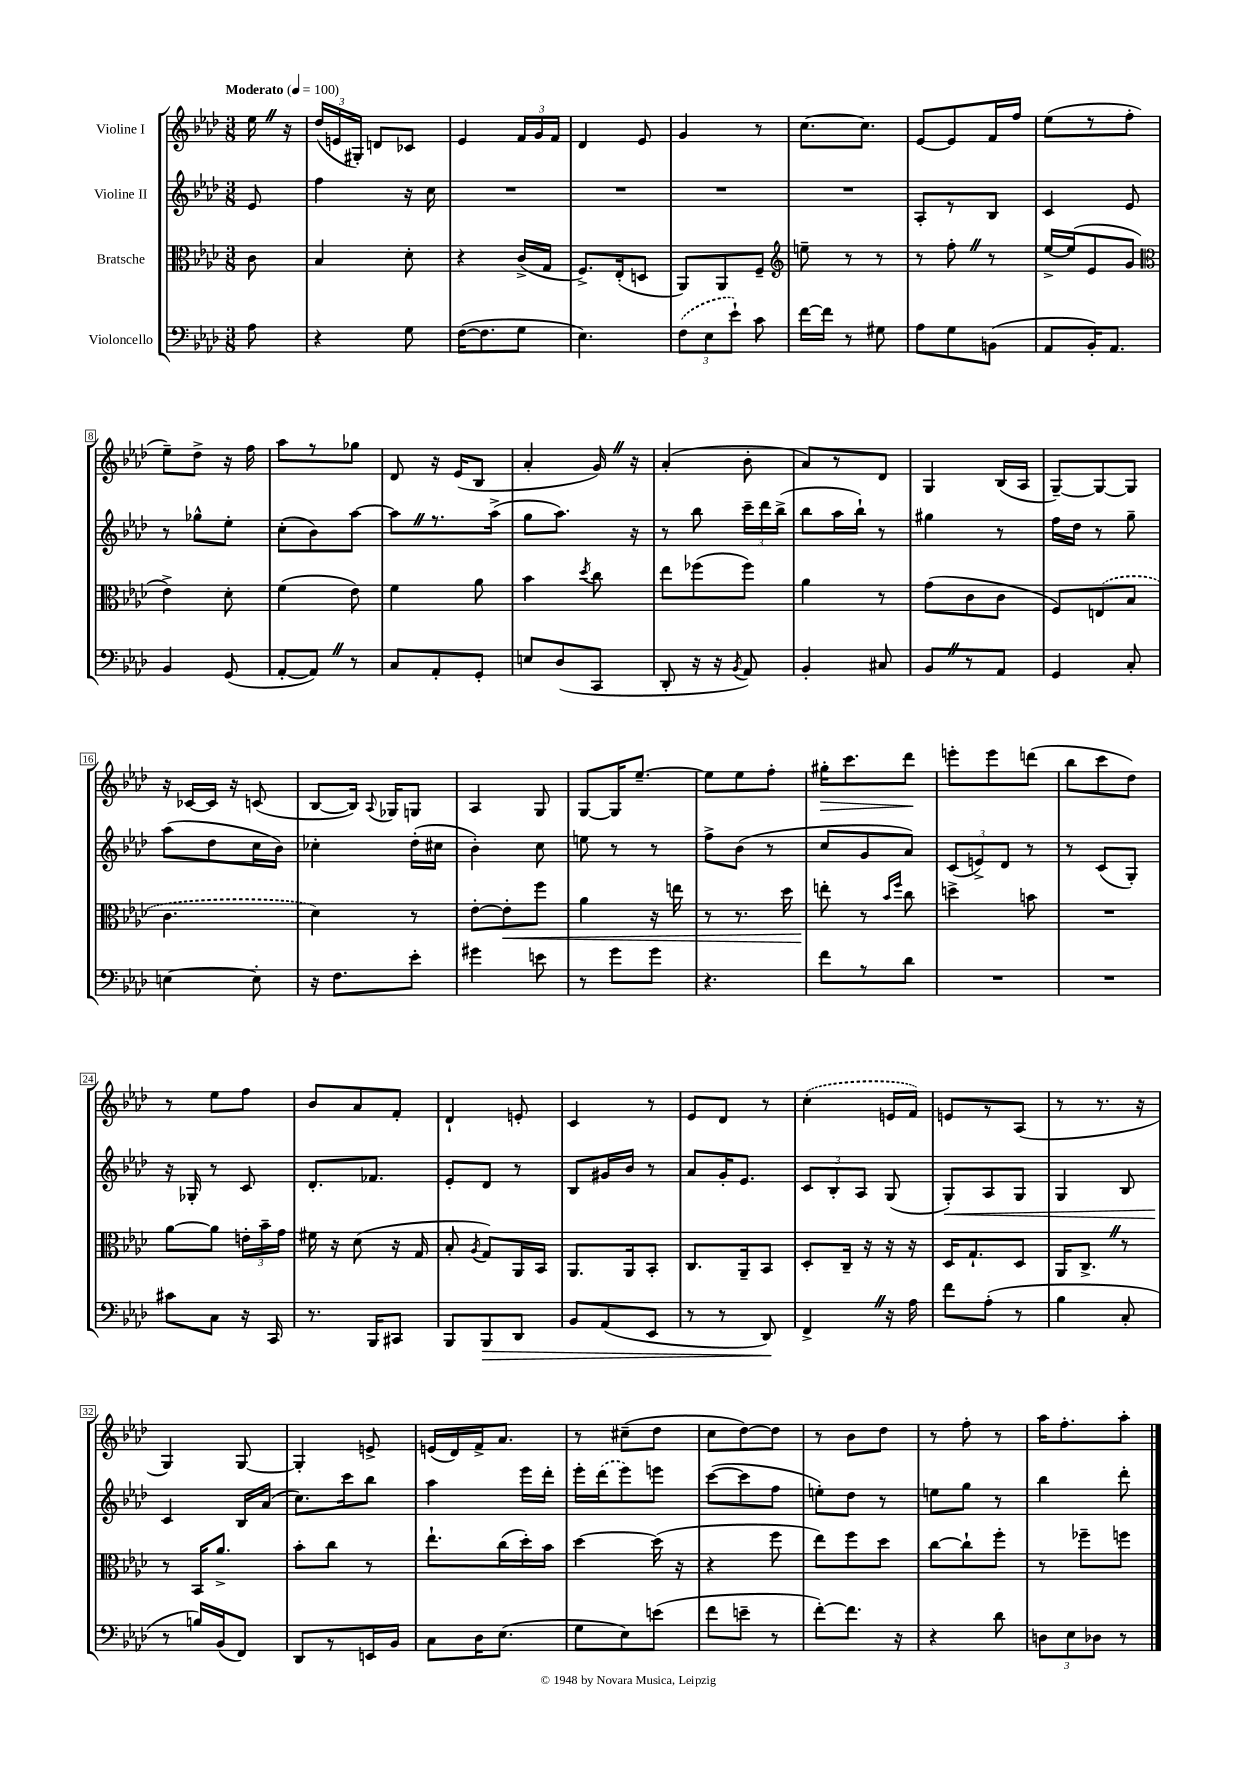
<<
\new StaffGroup <<
\new Staff = "s0" \with { instrumentName = "Violine I" } {
    \clef treble \key aes \major \numericTimeSignature \time 3/8 \partial 8 \tempo "Moderato" 4 = 100
    \autoBeamOff ees''16 \once \override BreathingSign.text = \markup { \musicglyph "scripts.caesura.straight" } \breathe r16 |
    \tuplet 3/2 { des''16[( e'16 gis16]-.) } d'8[ ces'8] |
    ees'4 \tuplet 3/2 { f'16[ g'16 f'16] } |
    des'4 ees'8 |
    g'4 r8 |
    c''8.[~ c''8.] |
    ees'8[~ ees'8 f'16 f''16] |
    ees''8[( r8 f''8]-. |
    ees''8[--) des''8]-> r16 f''16 |
    aes''8[ r8 ges''8] |
    des'8 r16 ees'16[( bes8] |
    aes'4-. g'16) \once \override BreathingSign.text = \markup { \musicglyph "scripts.caesura.straight" } \breathe r16 |
    aes'4-.( bes'8-. |
    aes'8[) r8 des'8] |
    g4 bes16[( aes16] |
    g8[~--) g8~ g8] |
    r16 ces'16[~ ces'16] r16 c'8( |
    bes8[~ bes16]) \appoggiatura { aes8 } ges16[ g8] |
    aes4 g8 |
    g8[~ g16 ees''8.]~-- |
    ees''8[ ees''8 f''8]-. |
    gis''16[-.\> c'''8. des'''8]\! |
    e'''8[-. e'''8 d'''8]( |
    bes''8[ c'''8 des''8]) |
    r8 ees''8[ f''8] |
    bes'8[ aes'8 f'8]-. |
    des'4-! e'8-. |
    c'4 r8 |
    ees'8[ des'8] r8 |
    \once \slurDashed c''4-.( e'16[ f'16]) |
    e'8[ r8 aes8]( |
    r8 r8. r16 |
    g4) g8~ |
    g4-. e'8-> |
    e'16[( des'16) f'16-> aes'8.] |
    r8 cis''8[--( des''8] |
    c''8[ des''8~) des''8] |
    r8 bes'8[ des''8] |
    r8 f''8-. r8 |
    aes''16[ f''8.-. aes''8]-. \bar "|." |
}
\new Staff = "s1" \with { instrumentName = "Violine II" } {
    \clef treble \key aes \major \numericTimeSignature \time 3/8 \partial 8
    \autoBeamOff ees'8 |
    f''4 r16 c''16 |
    R4. |
    R4. |
    R4. |
    R4. |
    aes8[-. r8 bes8] |
    c'4 ees'8 |
    r8 ges''8[-^ ees''8]-. |
    c''8[-.( bes'8) aes''8]~ |
    aes''8[ \once \override BreathingSign.text = \markup { \musicglyph "scripts.caesura.straight" } \breathe r8. aes''16]->( |
    g''8[ aes''8.]) r16 |
    r8 bes''8 \tuplet 3/2 { c'''16[-- des'''16 bes''16]->( } |
    bes''8[ aes''16 bes''16]-!) r8 |
    gis''4 r8 |
    f''16[ des''16] r8 g''8-- |
    aes''8[( des''8 c''16 bes'16]) |
    ces''4-. des''16[-.( cis''16] |
    bes'4-.) c''8 |
    e''8 r8 r8 |
    f''8[-> bes'8]( r8 |
    c''8[ g'8 aes'8]) |
    \tuplet 3/2 { c'8[( e'8->) des'8] } r8 |
    r8 c'8[( g8]-.) |
    r16 ges16-. r8 c'8 |
    des'8.[-. fes'8.] |
    ees'8[-. des'8] r8 |
    bes8[ gis'16 bes'16] r8 |
    aes'8[ g'16-. ees'8.] |
    \tuplet 3/2 { c'8[ bes8-. aes8] } g8( |
    g8[-.\<) aes8 g8] |
    g4 bes8 |
    c'4\! bes16[ aes'16]( |
    c''8.[) c'''16 bes''8] |
    aes''4 ees'''16[ des'''16]-. |
    ees'''16[-. \once \slurDashed des'''16( ees'''8) e'''8] |
    c'''8[~( c'''8 f''8] |
    e''8[-.) des''8] r8 |
    e''8[ g''8] r8 |
    bes''4 des'''8-. \bar "|." |
}
\new Staff = "s2" \with { instrumentName = "Bratsche" } {
    \clef alto \key aes \major \numericTimeSignature \time 3/8 \partial 8
    \autoBeamOff c'8 |
    bes4 des'8-. |
    r4 c'16[->( g16] |
    f8.[->) ees16-.( d8] |
    aes,8[) aes,8 f8]-- |
    \clef treble e''8-- r8 r8 |
    r8 f''8-. \once \override BreathingSign.text = \markup { \musicglyph "scripts.caesura.straight" } \breathe r8 |
    ees''16[~-> ees''16( ees'8 g'8] |
    \clef alto ees'4->) des'8-. |
    f'4( ees'8) |
    f'4 aes'8 |
    bes'4 \acciaccatura { des''8 } c''8 |
    ees''8[ fes''8( fes''8]) |
    aes'4 r8 |
    g'8[( c'8 c'8] |
    f8[) \once \slurDashed e8( bes8] |
    c'4. |
    des'4) r8 |
    ees'8[~-. ees'8-.\< f''8] |
    aes'4 r16 e''16 |
    r8 r8. des''16 |
    e''8-.\! r8 \grace { bes'16[ f''16] } c''8 |
    d''4-> b'8 |
    R4. |
    aes'8[~ aes'8] \tuplet 3/2 { e'16[-. bes'16-- g'16] } |
    fis'16 r16 des'8( r16 g16 |
    bes8-. \acciaccatura { aes8 } g8[) aes,16 bes,16] |
    aes,8.[ aes,16 bes,8]-. |
    c8.[ aes,16-- bes,8] |
    des8[-. c16]-- r16 r16 r16 |
    des16[ g8.-! des8] |
    aes,16[ c8.]-> \once \override BreathingSign.text = \markup { \musicglyph "scripts.caesura.straight" } \breathe r8 |
    r8 bes,16[ aes'8.]-> |
    bes'8[-. c''8] r8 |
    ees''8.[-! c''16( des''16-.) bes'16] |
    des''4~ des''16( r16 |
    r4 f''8 |
    ees''8[) f''8 des''8] |
    c''8[~ c''8-! f''8]-. |
    r8 fes''8[-- f''8] \bar "|." |
}
\new Staff = "s3" \with { instrumentName = "Violoncello" } {
    \clef bass \key aes \major \numericTimeSignature \time 3/8 \partial 8
    \autoBeamOff aes8 |
    r4 g8 |
    f16[~( f8. g8] |
    ees4.) |
    \tuplet 3/2 { \once \slurDashed f8[( ees8 ees'8]-!) } c'8 |
    f'16[~ f'16] r8 gis8 |
    aes8[ g8 b,8]( |
    aes,8[ bes,16-.) aes,8.] |
    bes,4 g,8( |
    aes,8[~-. aes,8]) \once \override BreathingSign.text = \markup { \musicglyph "scripts.caesura.straight" } \breathe r8 |
    c8[ aes,8-. g,8]-. |
    e8[ des8( c,8] |
    des,8-. r16 r16 \acciaccatura { bes,8 } aes,8) |
    bes,4-. cis8 |
    bes,8[ \once \override BreathingSign.text = \markup { \musicglyph "scripts.caesura.straight" } \breathe r8 aes,8] |
    g,4 c8-. |
    e4~ e8-. |
    r16 f8.[ ees'8]-. |
    gis'4 e'8 |
    r8 g'8[ g'8] |
    r4. |
    f'8[ r8 des'8] |
    R4. |
    R4. |
    cis'8[ c8] r16 c,16 |
    r8. bes,,16[ cis,8] |
    bes,,8[ bes,,8\> des,8] |
    bes,8[ aes,8( ees,8] |
    r8 r8 des,8\!) |
    f,4-> \once \override BreathingSign.text = \markup { \musicglyph "scripts.caesura.straight" } \breathe r16 aes16 |
    f'8[ aes8]-.( r8 |
    bes4 c8-. |
    r8 b16[) bes,16( f,8]) |
    des,8[ r8 e,16 bes,16] |
    c8[ des16 ees8.]( |
    g8[ ees8) e'8]( |
    f'8[ e'8]-- r8 |
    f'8[~-.) f'8.] r16 |
    r4 des'8 |
    \tuplet 3/2 { d8[ ees8 des8] } r8 \bar "|." |
}
>>
>>
\layout { \context { \Score \override BarNumber.stencil = #(make-stencil-boxer 0.1 0.3 ly:text-interface::print) } }
